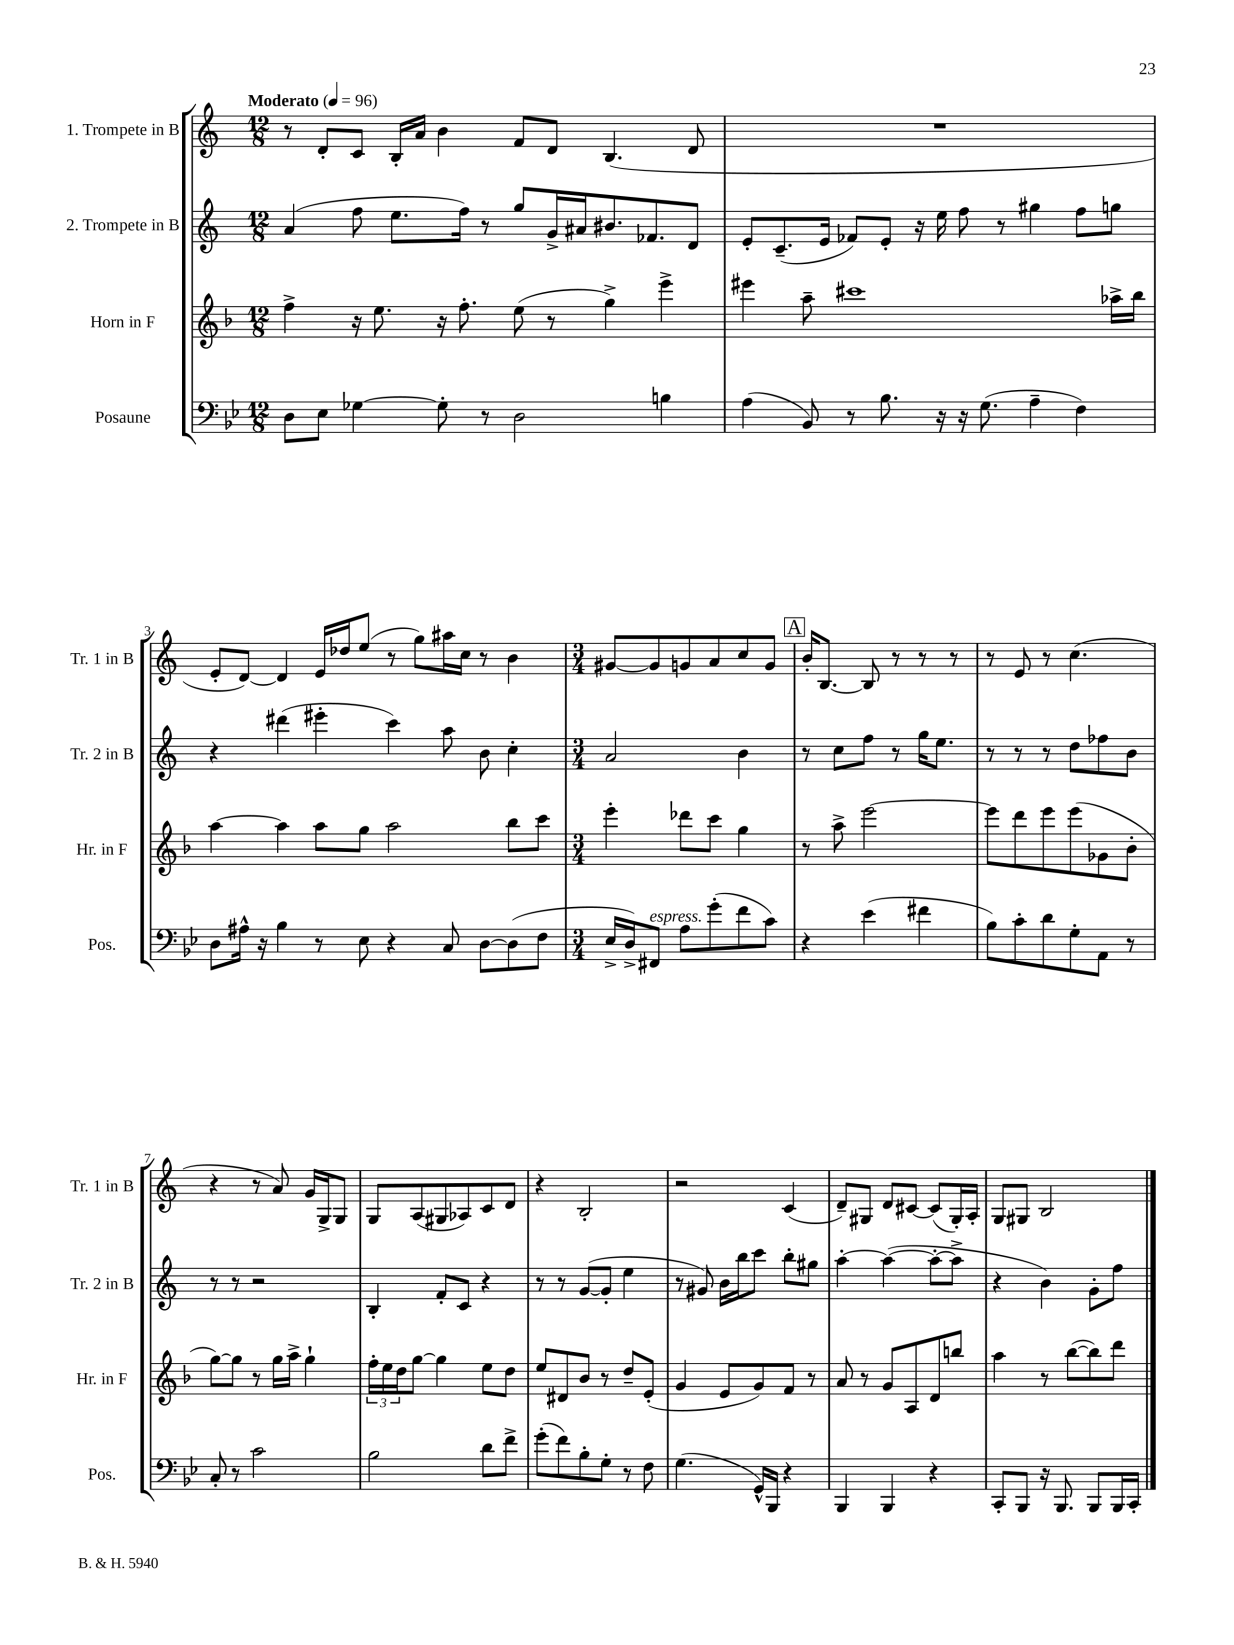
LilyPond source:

<<
\new StaffGroup <<
\new Staff = "s0" \with { instrumentName = "1. Trompete in B" shortInstrumentName = "Tr. 1 in B" } {
    \clef treble \key c \major \numericTimeSignature \time 12/8 \tempo "Moderato" 4 = 96
    r8 d'8-. c'8 b16-. a'16 b'4 f'8 d'8 b4.( d'8 |
    R1. |
    e'8-. d'8~) d'4 e'16 des''16 e''8( r8 g''8) ais''16 c''16 r8 b'4 |
    \numericTimeSignature \time 3/4 gis'8~ gis'8 g'8 a'8 c''8 g'8 |
    \mark \markup { \box "A" } b'16-. b8.~ b8 r8 r8 r8 |
    r8 e'8 r8 c''4.( |
    r4 r8 a'8) g'16 g16-> g8 |
    g8 a8( gis8 aes8) c'8 d'8 |
    r4 b2-. |
    r2 c'4( |
    d'8--) gis8 d'8 cis'8~ cis'8( gis16-.) a16-. |
    g8 gis8 b2 \bar "|." |
}
\new Staff = "s1" \with { instrumentName = "2. Trompete in B" shortInstrumentName = "Tr. 2 in B" } {
    \clef treble \key c \major \numericTimeSignature \time 12/8
    a'4( f''8 e''8. f''16) r8 g''8 g'16-> ais'16 bis'8. fes'8. d'8 |
    e'8-. c'8.--( e'16 fes'8) e'8-. r16 e''16 f''8 r8 gis''4 f''8 g''8 |
    r4 dis'''4( eis'''4-. c'''4) a''8 b'8 c''4-. |
    \numericTimeSignature \time 3/4 a'2 b'4 |
    \mark \markup { \box "A" } r8 c''8 f''8 r8 g''16 e''8. |
    r8 r8 r8 d''8 fes''8 b'8 |
    r8 r8 r2 |
    b4-. f'8-. c'8 r4 |
    r8 r8 g'8~( g'8-. e''4 |
    r8 gis'8) b'16 b''16 c'''8 b''8-. gis''8 |
    a''4~-. a''4~( a''8~-. a''8-> |
    r4 b'4) g'8-. f''8 \bar "|." |
}
\new Staff = "s2" \with { instrumentName = "Horn in F" shortInstrumentName = "Hr. in F" } {
    \clef treble \key f \major \numericTimeSignature \time 12/8
    f''4-> r16 e''8. r16 f''8.-. e''8( r8 g''4->) e'''4-> |
    eis'''4 a''8-- cis'''1 aes''16-> bes''16 |
    a''4~ a''4 a''8 g''8 a''2 bes''8 c'''8 |
    \numericTimeSignature \time 3/4 e'''4-. des'''8 c'''8 g''4 |
    \mark \markup { \box "A" } r8 a''8-> e'''2~ |
    e'''8 d'''8 e'''8 e'''8( ges'8 bes'8-. |
    g''8~) g''8 r8 g''16 a''16-> g''4-! |
    \tuplet 3/2 { f''16-. e''16 d''16 } g''8~ g''4 e''8 d''8 |
    e''8 dis'8 bes'8 r8 d''8-- e'8-.( |
    g'4 e'8 g'8) f'8 r8 |
    a'8 r8 g'8 a8 d'8 b''8 |
    a''4 r8 bes''8~( bes''8) d'''8 \bar "|." |
}
\new Staff = "s3" \with { instrumentName = "Posaune" shortInstrumentName = "Pos." } {
    \clef bass \key bes \major \numericTimeSignature \time 12/8
    d8 ees8 ges4~ ges8-. r8 d2 b4 |
    a4( bes,8) r8 bes8. r16 r16 g8.( a4-- f4) |
    d8 ais16-^ r16 bes4 r8 ees8 r4 c8 d8~ d8( f8 |
    \numericTimeSignature \time 3/4 ees16-> d16->) fis,8^\markup { \italic "espress." } a8 g'8-.( f'8 c'8) |
    \mark \markup { \box "A" } r4 ees'4( fis'4 |
    bes8) c'8-. d'8 g8-. a,8 r8 |
    c8-. r8 c'2 |
    bes2 d'8 f'8-> |
    g'8-.( f'8) bes8-. g8-. r8 f8 |
    g4.( g,16-^) bes,,16 r4 |
    bes,,4 bes,,4 r4 |
    c,8-. bes,,8 r16 bes,,8. bes,,8 bes,,16 c,16-. \bar "|." |
}
>>
>>
